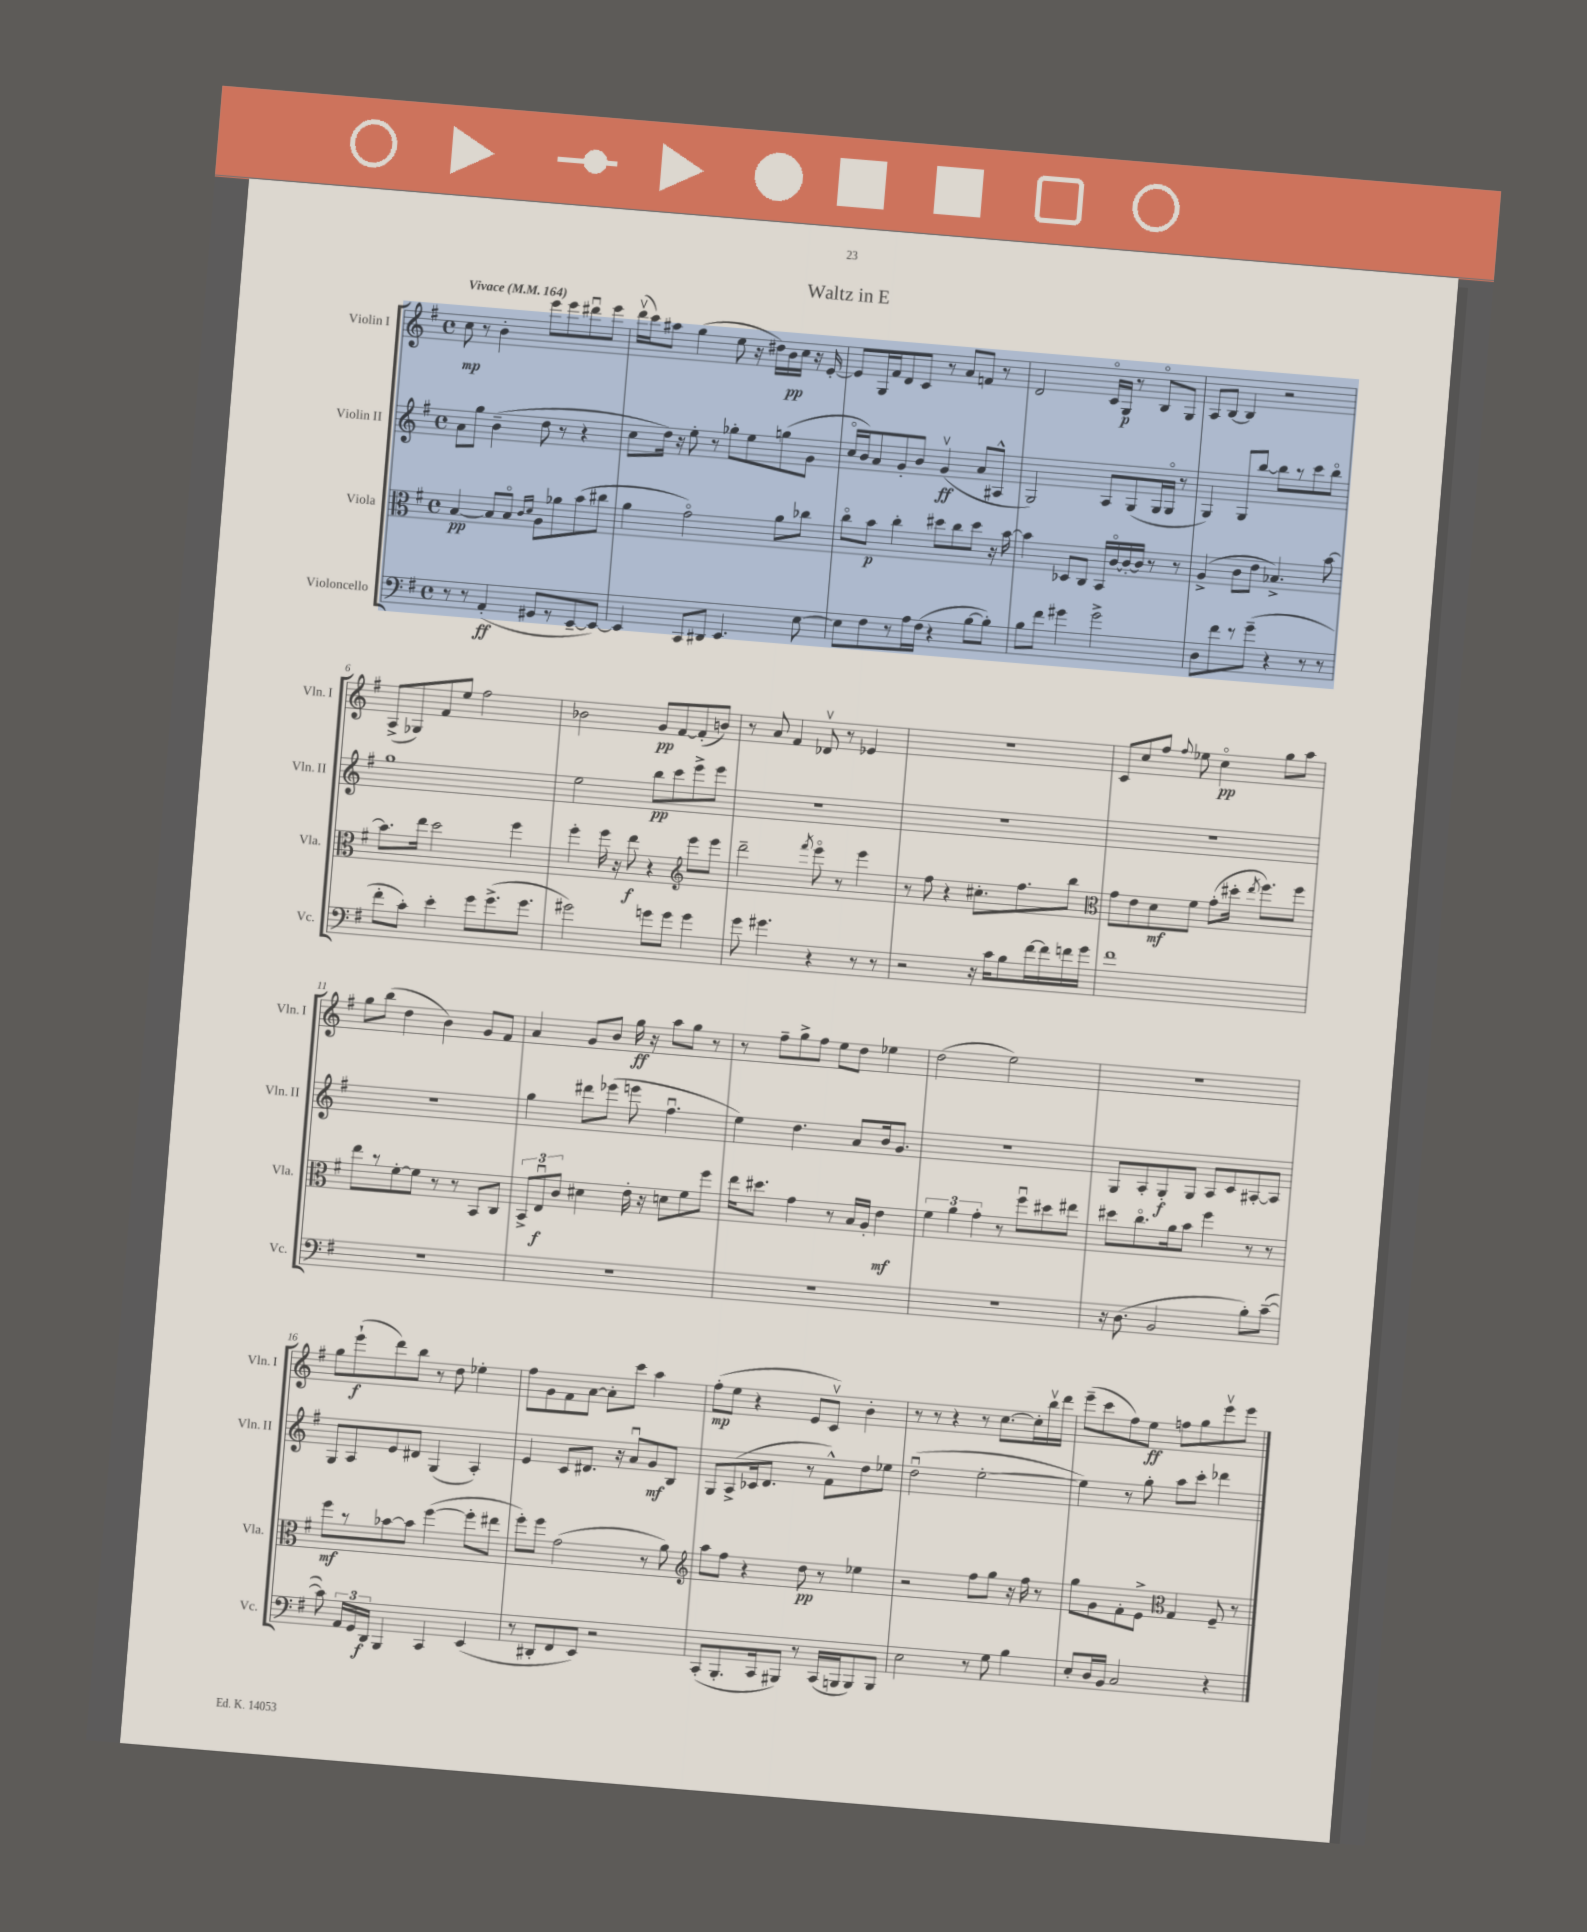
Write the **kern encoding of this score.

**kern	**dynam	**kern	**dynam	**kern	**dynam	**kern	**dynam
*part4	*part4	*part3	*part3	*part2	*part2	*part1	*part1
*staff4	*staff4	*staff3	*staff3	*staff2	*staff2	*staff1	*staff1
*I"Violoncello	*	*I"Viola	*	*I"Violin II	*	*I"Violin I	*
*I'Vc.	*	*I'Vla.	*	*I'Vln. II	*	*I'Vln. I	*
*clefF4	*	*clefC3	*	*clefG2	*	*clefG2	*
*k[f#]	*	*k[f#]	*	*k[f#]	*	*k[f#]	*
*M4/4	*	*M4/4	*	*M4/4	*	*M4/4	*
*met(c)	*	*met(c)	*	*met(c)	*	*met(c)	*
*MM164	*	*MM164	*	*MM164	*	*MM164	*
=1	=1	=1	=1	=1	=1	=1	=1
!	!	!	!	!	!	!LO:TX:a:B:t=Vivace	!
8r	.	[4B/	pp	8a\L	.	8cc\	mp
8r	.	.	.	8gg\J	.	8r	.
(4AA'/	ff	8B/L]	.	(4b~\	.	4b'\	.
.	.	8B/J	.	.	.	.	.
.	.	16qqc/LL	.	.	.	.	.
.	.	16qqd/JJ	.	.	.	.	.
8GG#X/L	.	8A\L	.	8dd\	.	8eee\L	.
8r	.	8a-X\	.	8r	.	8eee\	.
[8EE~/	.	(8b\	.	4r	.	8ddd#Xu\	.
8EE/J_)	.	8cc#X\J	.	.	.	8eee\J	.
=2	=2	=2	=2	=2	=2	=2	=2
4EE/]	.	4a\	.	8cc\L	.	(16dddv\LL	.
.	.	.	.	.	.	16ccc\J)	.
.	.	.	.	16dd\Jk)	.	8aa#X\J	.
.	.	.	.	16r	.	.	.
8CC/L	.	2g\)	.	8ee'\	.	(4gg\	.
8DD#X/J	.	.	.	8r	.	.	.
4.EE/	.	.	.	8gg-X'\L	.	8ee\	.
.	.	.	.	8ee\	.	16r	.
.	.	.	.	.	.	16dd#X\LL)	.
.	.	8a\L	.	(8ggn\	.	16b\	pp
.	.	.	.	.	.	16cc\JJ	.
[8E\	.	8cc-X\J	.	8g\J	.	16r	.
.	.	.	.	.	.	[16e'/	.
=3	=3	=3	=3	=3	=3	=3	=3
8E\L]	.	8cc\L	.	16cc/LL	.	8e/L]	.
.	.	.	.	16b/J)	.	.	.
8F#\	.	8b\J	p	8a/	.	16G/L	.
.	.	.	.	.	.	16f#/J	.
8r	.	4cc'\	.	8g'/	.	8d/	.
16A\L	.	.	.	8b/J	.	8c/J	.
(16F#\JJ	.	.	.	.	.	.	.
4r	.	8dd#X\L	.	(4gv/	ff	8r	.
.	.	8cc\	.	.	.	8a/L	.
[8B\L	.	8dd#\J	.	8a/L	.	8fn/J	.
8B'\J])	.	16r	.	8A#X^^/J	.	8r	.
.	.	[16b\	.	.	.	.	.
=4	=4	=4	=4	=4	=4	=4	=4
8B\L	.	4b\]	.	2G/)	.	2d/	.
8f#\J	.	.	.	.	.	.	.
4g#X\	.	8D-X/L	.	.	.	.	.
.	.	8C/J	.	.	.	.	.
2g#^\	.	16BB/LL	.	8A/L	.	16c/LL	.
.	.	[16c/	.	.	.	16G/JJ	p
.	.	16c'/_	.	(8G/	.	8r	.
.	.	16c/JJ]	.	.	.	.	.
.	.	8r	.	16G/L	.	8B/L	.
.	.	.	.	16G/JJ	.	.	.
.	.	8r	.	8r	.	8G/J	.
=5	=5	=5	=5	=5	=5	=5	=5
8D\L	.	(4A^/	.	4G/)	.	8A/L	.
8f#\	.	.	.	.	.	[8B/J	.
8r	.	8c\L	.	8G/L	.	4B/]	.
(8g~\J	.	8e\J	.	[8bb/J	.	.	.
4r	.	4.B-X^/)	.	8bb\L]	.	2r	.
.	.	.	.	8r	.	.	.
8r	.	.	.	8ccc\	.	.	.
8r	.	[8b\	.	8bb\J	.	.	.
!!LO:LB:g=z
=6	=6	=6	=6	=6	=6	=6	=6
8f#'\L	.	8.b\L]	.	1gg	.	(8A^/L	.
8c'\J)	.	.	.	.	.	8G-X/)	.
.	.	16ee\Jk	.	.	.	.	.
4e'\	.	2dd\	.	.	.	8f#/	.
.	.	.	.	.	.	8ee/J	.
8g\L	.	.	.	.	.	2ff#\	.
(8.g^\	.	.	.	.	.	.	.
.	.	4ff#\	.	.	.	.	.
8.g\J	.	.	.	.	.	.	.
=7	=7	=7	=7	=7	=7	=7	=7
2g#X\)	.	4ff#'\	.	2ee\	.	2b-X\	.
.	.	16ff#\	.	.	.	.	.
.	.	16r	.	.	.	.	.
.	.	8ee\	f	.	.	.	.
8gn\L	.	4r	.	8bb\L	pp	8g/L	pp
8g\J	.	.	.	8ccc\	.	[8f#/	.
*	*	*clefG2	*	*	*	*	*
4g\	.	8eee\L	.	8eee^\	.	(8f#'/]	.
.	.	8eee\J	.	8eee\J	.	8bn/J)	.
=8	=8	=8	=8	=8	=8	=8	=8
8g\	.	2ddd~\	.	1r	.	8r	.
4.g#X\	.	.	.	.	.	8a/	.
.	.	.	.	.	.	4f#/	.
.	.	8qfff#/	.	.	.	.	.
4r	.	8eee\	.	.	.	8d-Xv/	.
.	.	8r	.	.	.	8r	.
8r	.	4eee\	.	.	.	4e-X/	.
8r	.	.	.	.	.	.	.
=9	=9	=9	=9	=9	=9	=9	=9
2r	.	8r	.	1r	.	1r	.
.	.	8ff#\	.	.	.	.	.
.	.	4r	.	.	.	.	.
16r	.	8.cc#X'\L	.	.	.	.	.
16c\KL	.	.	.	.	.	.	.
8B\	.	.	.	.	.	.	.
.	.	8.ff#\	.	.	.	.	.
[16f#\L	.	.	.	.	.	.	.
16f#\]	.	.	.	.	.	.	.
16fn\	.	8bb\J	.	.	.	.	.
16g\JJ	.	.	.	.	.	.	.
=10	=10	=10	=10	=10	=10	=10	=10
*	*	*clefC3	*	*	*	*	*
1f#	.	8g\L	.	1r	.	8c/L	.
.	.	8e\	.	.	.	8cc/	.
.	.	8d\	mf	.	.	8ff#/J	.
.	.	.	.	.	.	8qqff#/	.
.	.	8f#\J	.	.	.	8ee-X\	.
.	.	(8g'\L	.	.	.	4cc\	pp
.	.	16dd#X'\Jk	.	.	.	.	.
.	.	8qee/	.	.	.	.	.
.	.	8.ff#\L)	.	.	.	.	.
.	.	.	.	.	.	8gg\L	.
.	.	8ff#\J	.	.	.	8aa\J	.
!!LO:LB:g=z
=11	=11	=11	=11	=11	=11	=11	=11
1r	.	8ee\L	.	1r	.	8gg\L	.
.	.	8r	.	.	.	(8bb\J	.
.	.	[8f#'\	.	.	.	4dd\	.
.	.	8f#\J]	.	.	.	.	.
.	.	8r	.	.	.	4b\)	.
.	.	8r	.	.	.	.	.
.	.	8BB/L	.	.	.	8g/L	.
.	.	8C/J	.	.	.	8f#/J	.
=12	=12	=12	=12	=12	=12	=12	=12
1r	.	12BB^/L	.	4gg\	.	4a/	.
.	.	12Eu/	f	.	.	.	.
.	.	12c/J	.	.	.	.	.
.	.	4d#X\	.	8ddd#X\L	.	8g/L	.
.	.	.	.	(8eee-X\J	.	8b/J	.
.	.	16e'\	.	8eeen\	.	16gg\	ff
.	.	16r	.	.	.	16r	.
.	.	8dn\L	.	4.ff#u\	.	8aa\L	.
.	.	8f#\	.	.	.	8gg\J	.
.	.	8ff#\J	.	.	.	8r	.
=13	=13	=13	=13	=13	=13	=13	=13
1r	.	16ee\KL	.	4ee\)	.	8r	.
.	.	8.dd#X\J	.	.	.	.	.
.	.	.	.	.	.	8ff#~\L	.
.	.	4g\	.	4.dd\	.	8gg^\	.
.	.	.	.	.	.	8ff#\J	.
.	.	8r	.	.	.	8ee\L	.
.	.	16B/LL	.	8a/L	.	8dd\J	.
.	.	16A'/JJ	.	.	.	.	.
.	.	4e\	mf	16b/k	.	4ee-X\	.
.	.	.	.	8.g/J	.	.	.
=14	=14	=14	=14	=14	=14	=14	=14
1r	.	6f#\	.	1r	.	(2dd\	.
.	.	6a\	.	.	.	.	.
.	.	6g'\	.	.	.	.	.
.	.	8r	.	.	.	2ee\)	.
.	.	8ff#u\L	.	.	.	.	.
.	.	8dd#X\	.	.	.	.	.
.	.	8ee#X\J	.	.	.	.	.
=15	=15	=15	=15	=15	=15	=15	=15
16r	.	8dd#X\L	.	8G/L	.	1r	.
(8.D\	.	.	.	.	.	.	.
.	.	8.cc\	.	8A'/	.	.	.
2BB/	.	.	.	8G'/	f	.	.
.	.	16a\k	.	.	.	.	.
.	.	8b\J	.	8G/J	.	.	.
.	.	4ff#\	.	8A/L	.	.	.
.	.	.	.	8c/	.	.	.
8B'\L)	.	8r	.	[8A#X'/	.	.	.
([8c~\J	.	8r	.	8A#/J]	.	.	.
!!LO:LB:g=z
=16	=16	=16	=16	=16	=16	=16	=16
8c\])	.	8ff#\L	mf	8G/L	.	8gg\L	.
24AA/LL	.	8r	.	8A/	.	(8eee`\	f
24GG/	.	.	.	.	.	.	.
24DD/JJ	f	.	.	.	.	.	.
4BBB/	.	[8b-X\	.	8e/	.	8ddd\)	.
.	.	8b-\J]	.	8d#X/J	.	8bb\J	.
4CC/	.	([4ff#\	.	(4G/	.	8r	.
.	.	.	.	.	.	8dd\	.
(4EE/	.	8ff#'\L]	.	4A'/)	.	4ee-X'\	.
.	.	8ee#X\J	.	.	.	.	.
=17	=17	=17	=17	=17	=17	=17	=17
8r	.	8ff#'\L)	.	4e/	.	8ff#\L	.
8DD#X'/L	.	8ff#\J	.	.	.	8g\	.
8FF#/	.	(2g\	.	8c/L	.	8f#\	.
8EE/J)	.	.	.	8.d#X/J	.	[8a\J	.
2r	.	.	.	.	.	8a'\L]	.
.	.	.	.	16r	.	.	.
.	.	.	.	8au/L	.	8ccc\J	.
.	.	8r	.	8g/	mf	4aa\	.
.	.	8a\)	.	8B/J	.	.	.
=18	=18	=18	=18	=18	=18	=18	=18
*	*	*clefG2	*	*	*	*	*
(8CC'/L	.	8aa\L	.	8G/L	.	(8ff#'\L	mp
8.BBB'/	.	8ff#\J	.	(8A^/	.	8ee\J	.
.	.	4r	.	16c-X/k	.	4r	.
16CC/k	.	.	.	8.d/J	.	.	.
8BBB#X/J)	.	.	.	.	.	.	.
8r	.	8dd\	pp	8r	.	8e/L	.
(16CC/LL	.	8r	.	8f#^^\L)	.	8cv/J)	.
16BBBn/J	.	.	.	.	.	.	.
8BBB/)	.	4ee-X\	.	8dd\	.	4b'\	.
8BBB/J	.	.	.	8ee-X\J	.	.	.
=19	=19	=19	=19	=19	=19	=19	=19
2E\	.	2r	.	(2ddu\	.	8r	.
.	.	.	.	.	.	8r	.
.	.	.	.	.	.	4r	.
8r	.	8ff#\L	.	[2ee'\	.	8r	.
8G\	.	8gg\J	.	.	.	[8.cc\L	.
4B\	.	16r	.	.	.	.	.
.	.	16ff#\	.	.	.	16cc'\L]	.
.	.	8r	.	.	.	16bbv\	.
.	.	.	.	.	.	16ddd\JJ	.
=20	=20	=20	=20	=20	=20	=20	=20
8E'/L	.	8gg\L	.	4ee\])	.	(8eee~\L	.
16D/L	.	8g\	.	.	.	8ccc\	.
16BB/JJ	.	.	.	.	.	.	.
2C/	.	8f#'\	.	8r	.	8ff#\)	.
.	.	8e^\J	.	8gg'\	.	8ee\J	ff
*	*	*clefC3	*	*	*	*	*
.	.	4G/	.	8aa\L	.	8ffn\L	.
.	.	.	.	8ccc'\J	.	8gg\	.
4r	.	8F#~/	.	4ddd-X\	.	8eeev\	.
.	.	8r	.	.	.	8eee\J	.
==	==	==	==	==	==	==	==
*-	*-	*-	*-	*-	*-	*-	*-
